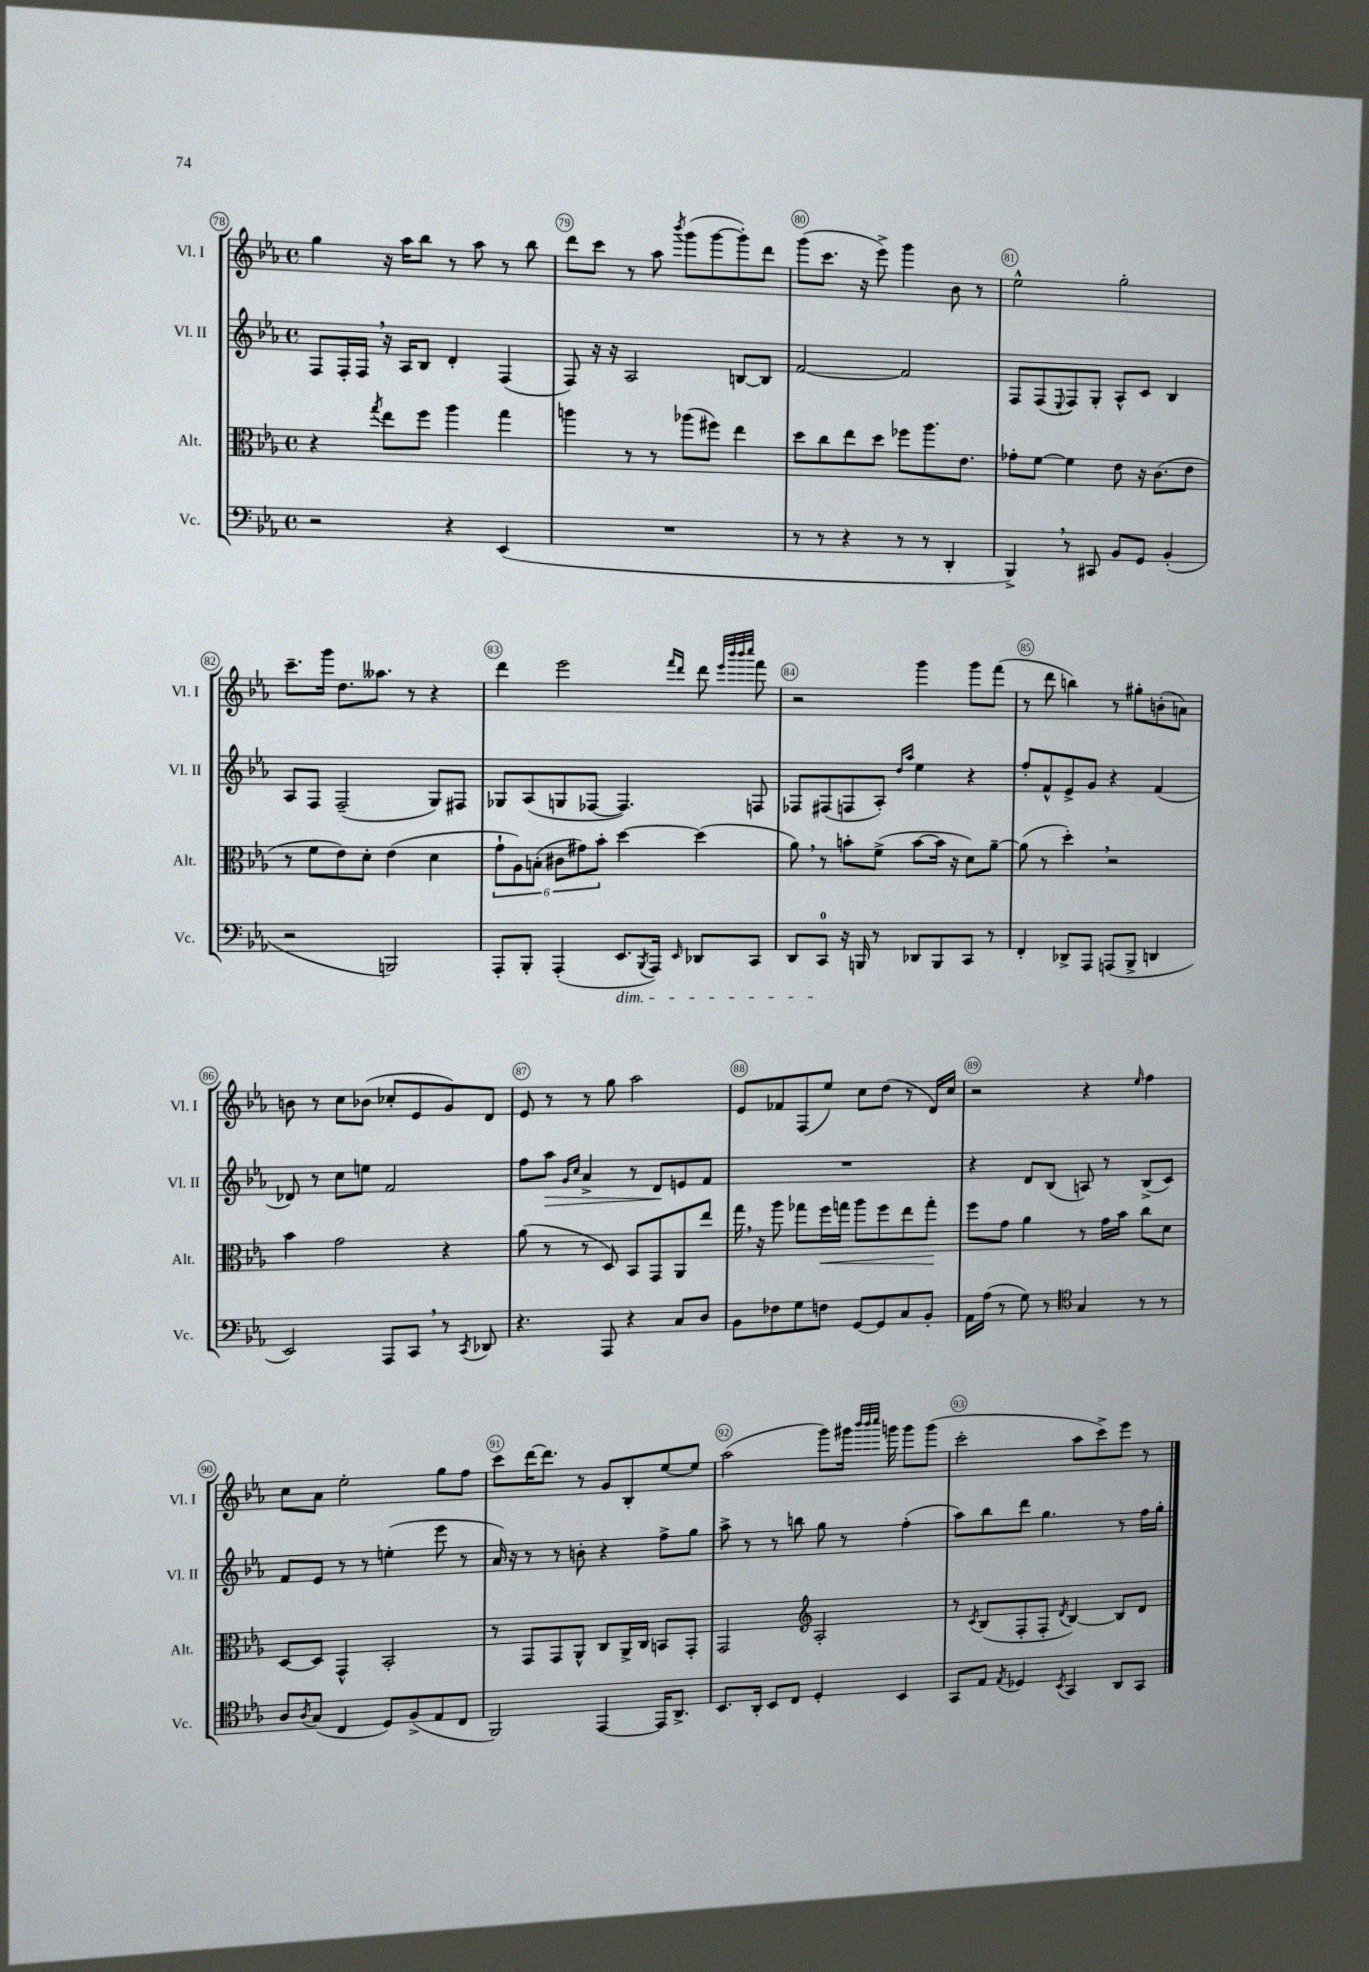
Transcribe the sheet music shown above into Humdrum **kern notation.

**kern	**kern	**dynam	**kern	**dynam	**kern
*part4	*part3	*part3	*part2	*part2	*part1
*staff4	*staff3	*staff3	*staff2	*staff2	*staff1
*I"Vc.	*I"Alt.	*	*I"Vl. II	*	*I"Vl. I
*I'Vc.	*I'Alt.	*	*I'Vl. II	*	*I'Vl. I
*clefF4	*clefC3	*	*clefG2	*	*clefG2
*k[b-e-a-]	*k[b-e-a-]	*	*k[b-e-a-]	*	*k[b-e-a-]
*M4/4	*M4/4	*	*M4/4	*	*M4/4
*met(c)	*met(c)	*	*met(c)	*	*met(c)
=78	=78	=78	=78	=78	=78
2r	4r	.	8F/L	.	4gg\
.	.	.	16F'/L	.	.
.	.	.	16F,/JJ	.	.
.	8qgg/	.	.	.	.
.	8ee-\L	.	16r	.	16r
.	.	.	16A-/KL	.	16aa-\KL
.	8ff\J	.	8B-/J	.	8bb-\J
4r	4aa-\	.	4d'/	.	8r
.	.	.	.	.	8aa-\
(4EE-/	4gg\	.	(4F/	.	8r
.	.	.	.	.	8bb-\
=79	=79	=79	=79	=79	=79
1r	4aan\	.	8F/)	.	8ddd\L
.	.	.	16r	.	8ccc\J
.	.	.	16r	.	.
.	8r	.	2A-/	.	8r
.	8r	.	.	.	8aa-\
.	.	.	.	.	8qbbb-/
.	(8aa-X\L	.	.	.	(8ggg\L
.	8ff#X\J)	.	.	.	[8ggg\
.	4ee-\	.	[8Bn/L	.	8ggg'\])
.	.	.	8B/J]	.	8ddd\J
=80	=80	=80	=80	=80	=80
8r	8dd\L	.	[2f/	.	(8ggg\L
8r	8cc\	.	.	.	8.ccc\J
4r	8ee-\	.	.	.	.
.	.	.	.	.	16r
.	8dd\J	.	.	.	8eee-^\)
8r	8ff-X\L	.	2f/]	.	4ggg\
8r	8.aa-\	.	.	.	.
4DD'/	.	.	.	.	8b-\
.	8.e-\J	.	.	.	.
.	.	.	.	.	8r
=81	=81	=81	=81	=81	=81
4BBB-^,/)	8g-X'\L	.	8F/L	.	2ee-^^\
.	[8f\J	.	(8F/	.	.
.	.	.	8qqE-/	.	.
8r	4f\]	.	8F/)	.	.
8CC#X/	.	.	8G'/J	.	.
8BB-/L	8e-\	.	8A-^^/L	.	2gg'\
8GG/J	16r	.	8c/J	.	.
.	(8.c\L	.	.	.	.
(4BB-'/	.	.	4B-/	.	.
.	8e-\J	.	.	.	.
!!LO:LB:g=z
=82	=82	=82	=82	=82	=82
2r	8r	.	8A-/L	.	8.ccc~\L
.	8f\L	.	8F/J	.	.
.	.	.	.	.	16ggg\Jk
.	8e-\)	.	(2F~/	.	8.dd\L
.	8d'\J	.	.	.	.
.	.	.	.	.	8.aa--X\J
2BBBn/)	(4e-\	.	.	.	.
.	.	.	.	.	8r
.	4d\	.	8G/L)	.	4r
.	.	.	8F#X/J	.	.
=83	=83	=83	=83	=83	=83
8AAA-'/L	12g`\L	.	8G-X/L	.	4ddd\
.	12A-\)	.	.	.	.
8BBB-'/J	.	.	(8A-/	.	.
.	(12Bn'\J	.	.	.	.
(4AAA-'/	12c#X\L	.	8Gn/	.	2eee-\
.	12g#X\)	.	.	.	.
.	.	.	[8F-X/J	.	.
.	12b-'\J	.	.	.	.
!LO:TX:b:i:t=dim.	!	!	!	!	!
8.EE-/L	[4dd\	.	4.F-/])	.	.
8qBBB-/	.	.	.	.	.
16AAA-/Jk)	.	.	.	.	.
.	.	.	.	.	16qqfff/LL
16qqEE-/	.	.	.	.	16qqddd/JJ
8DD-X/L	(4dd\]	.	.	.	8ddd\
.	.	.	.	.	32qqeee-/LLL
.	.	.	.	.	32qqbbb-/
.	.	.	.	.	32qqbbb-/
.	.	.	.	.	32qqcccc/JJJ
8CC/J	.	.	8Fn/	.	8fff\
=84	=84	=84	=84	=84	=84
8DD/L	8a-,\)	.	8F-X/L	.	2r
8CC/J	8r	.	(8F#X/	.	.
16r	8bn'\L	.	8Fn/	.	.
16BBBn/	.	.	.	.	.
8r	(8f^\J	.	8A-'/J)	.	.
.	.	.	16qqdd/LL	.	.
.	.	.	16qqaa-/JJ	.	.
8DD-X/L	[8b\L	.	4ee-\	.	4ggg\
8BBB/	16b\Jk]	.	.	.	.
.	16r	.	.	.	.
8CC/J	8d\L)	.	4r	.	8ggg\L
8r	[8a-~\J	.	.	.	(8fff\J
=85	=85	=85	=85	=85	=85
4FF'/	(8a-\]	.	8ff'/L	.	8r
.	8r	.	8f^^/	.	8ddd\
8DD-X^/L	4dd',\)	.	8e-^/	.	4bbn\)
8AAA-/J	.	.	8g/J	.	.
(8AAAn/L	2r	.	4r	.	8r
8BBB-^/J	.	.	.	.	8gg#X'\L
4DDn/	.	.	(4f/	.	(8bn'\
.	.	.	.	.	8an\J)
!!LO:LB:g=z
=86	=86	=86	=86	=86	=86
2EE-/)	4b-\	.	8d-X/)	.	8bn\
.	.	.	8r	.	8r
.	2g\	.	8cc\L	.	8cc\L
.	.	.	8een\J	.	(8b-X\J
8AAA-/L	.	.	2f/	.	8cc-X'/L
8CC,/J	.	.	.	.	8e-/
8r	4r	.	.	.	8g/)
8qCC/	.	.	.	.	.
8DD-X/	.	.	.	.	8d/J
=87	=87	=87	=87	=87	=87
4.r	(8a-\	.	8ff\L	.	8e-/
!	!	!	!	!LO:HP:b	!
.	8r	.	8aa-\J	>	8r
.	.	.	16qqg/LL	.	.
.	.	.	16qqcc/JJ	.	.
.	8r	.	4a-^/	.	8r
8AAA-/	8D/)	.	.	.	8gg\
4r	8BB-/L	.	8r	.	2aa-\
.	8GG/	.	8d/L	.	.
8C/L	8AA-/	.	8en/	]	.
8D/J	8ee-/J	.	8f/J	.	.
=88	=88	=88	=88	=88	=88
8BB-\L	16gg,\	.	1r	.	8e-/L
.	16r	.	.	.	.
8F-X\	8aa-\	.	.	.	8f-X/
8G\	8gg-X\L	.	.	.	(8F/
!	!	!LO:HP:b	!	!	!
8Fn\J	16ff\L	<	.	.	8ee-/J)
.	16ggn\JJ	.	.	.	.
[8GG/L	8aa-\L	.	.	.	8cc\L
8GG/]	8ff\	.	.	.	(8dd\J
8C/	8ee-\	.	.	.	8r
8BB-'/J	8gg'\J	.	.	.	16d/LL)
.	.	.	.	.	16cc/JJ
.	.	[	.	.	.
=89	=89	=89	=89	=89	=89
16AA-\LL	8ff\L	.	4r	.	2r
(16A-\JJ	.	.	.	.	.
8r	8g\J	.	.	.	.
8G\)	4a-\	.	8d/L	.	.
8r	.	.	(8B-/J	.	.
*clefC4	*	*	*	*	*
4G/	8r	.	8An/)	.	4r
.	16g\LL	.	8r	.	.
.	16b-\JJ	.	.	.	.
.	.	.	.	.	16qqee-/
8r	8cc\L	.	(8B-^/L	.	4ff\
8r	8d\J	.	8c/J)	.	.
!!LO:LB:g=z
=90	=90	=90	=90	=90	=90
8A-/L	[8D/L	.	8f/L	.	8cc\L
8qA-/	.	.	.	.	.
(8G/J	8D/J]	.	8e-/J	.	8a-\J
4C/	4GG^^/	.	8r	.	2ee-'\
.	.	.	8r	.	.
8D/L)	2BB-'/	.	(4een'\	.	.
(8F^/	.	.	.	.	.
8E-/	.	.	8eee-\	.	8gg\L
8C/J	.	.	8r	.	8ff\J
=91	=91	=91	=91	=91	=91
2FF/)	8r	.	16a-/)	.	8ccc\L
.	.	.	16r	.	.
.	8GG/L	.	8r	.	[16ddd\K
.	.	.	.	.	8.ddd\J]
.	8GG/	.	8r	.	.
.	8AA-^^/J	.	8bn'\	.	8r
[4EE-/	8C/L	.	4r	.	8g/L
.	16AA-^/L	.	.	.	8B-'/
.	16C/JJ	.	.	.	.
16EE-/KL]	8BBn/L	.	8ff^\L	.	[8ee-/
8.AA-^/J	.	.	.	.	.
.	8GG'/J	.	8gg\J	.	8ee-/J]
=92	=92	=92	=92	=92	=92
8.BB-/L	2GG/	.	8aa-^\	.	(2aa-\
.	.	.	8r	.	.
16AA-'/Jk	.	.	.	.	.
8BB-/L	.	.	8r	.	.
8C/J	.	.	8bbn\	.	.
*	*clefG2	*	*	*	*
4D'/	2A-'/	.	8gg\	.	8ggg\L)
.	.	.	8r	.	16ggg#X\Jk
.	.	.	.	.	32qqbbb-/LLL
.	.	.	.	.	32qqbbb-/
.	.	.	.	.	32qqcccc/JJJ
.	.	.	.	.	16gggn\
4BB-/	.	.	(4ff'\	.	8ggg\L
.	.	.	.	.	(8ggg\J
=93	=93	=93	=93	=93	=93
8GG/L	8r	.	8aa-\L)	.	2ccc'\
.	8qc/	.	.	.	.
8E-/J	(8B-/L	.	8bb-\	.	.
8qE-/	.	.	.	.	.
4D-X/	8F'/	.	8ddd\J	.	.
.	8F'/J	.	4.gg\	.	.
8qBB-/	8qd/	.	.	.	.
4GG/	[4B-/)	.	.	.	8aa-\L
.	.	.	.	.	8ccc^\)
8AA-/L	8B-/L]	.	8r	.	8eee-\J
8GG/J	8d/J	.	16ff\LL	.	8r
.	.	.	16gg'\JJ	.	.
==	==	==	==	==	==
*-	*-	*-	*-	*-	*-
